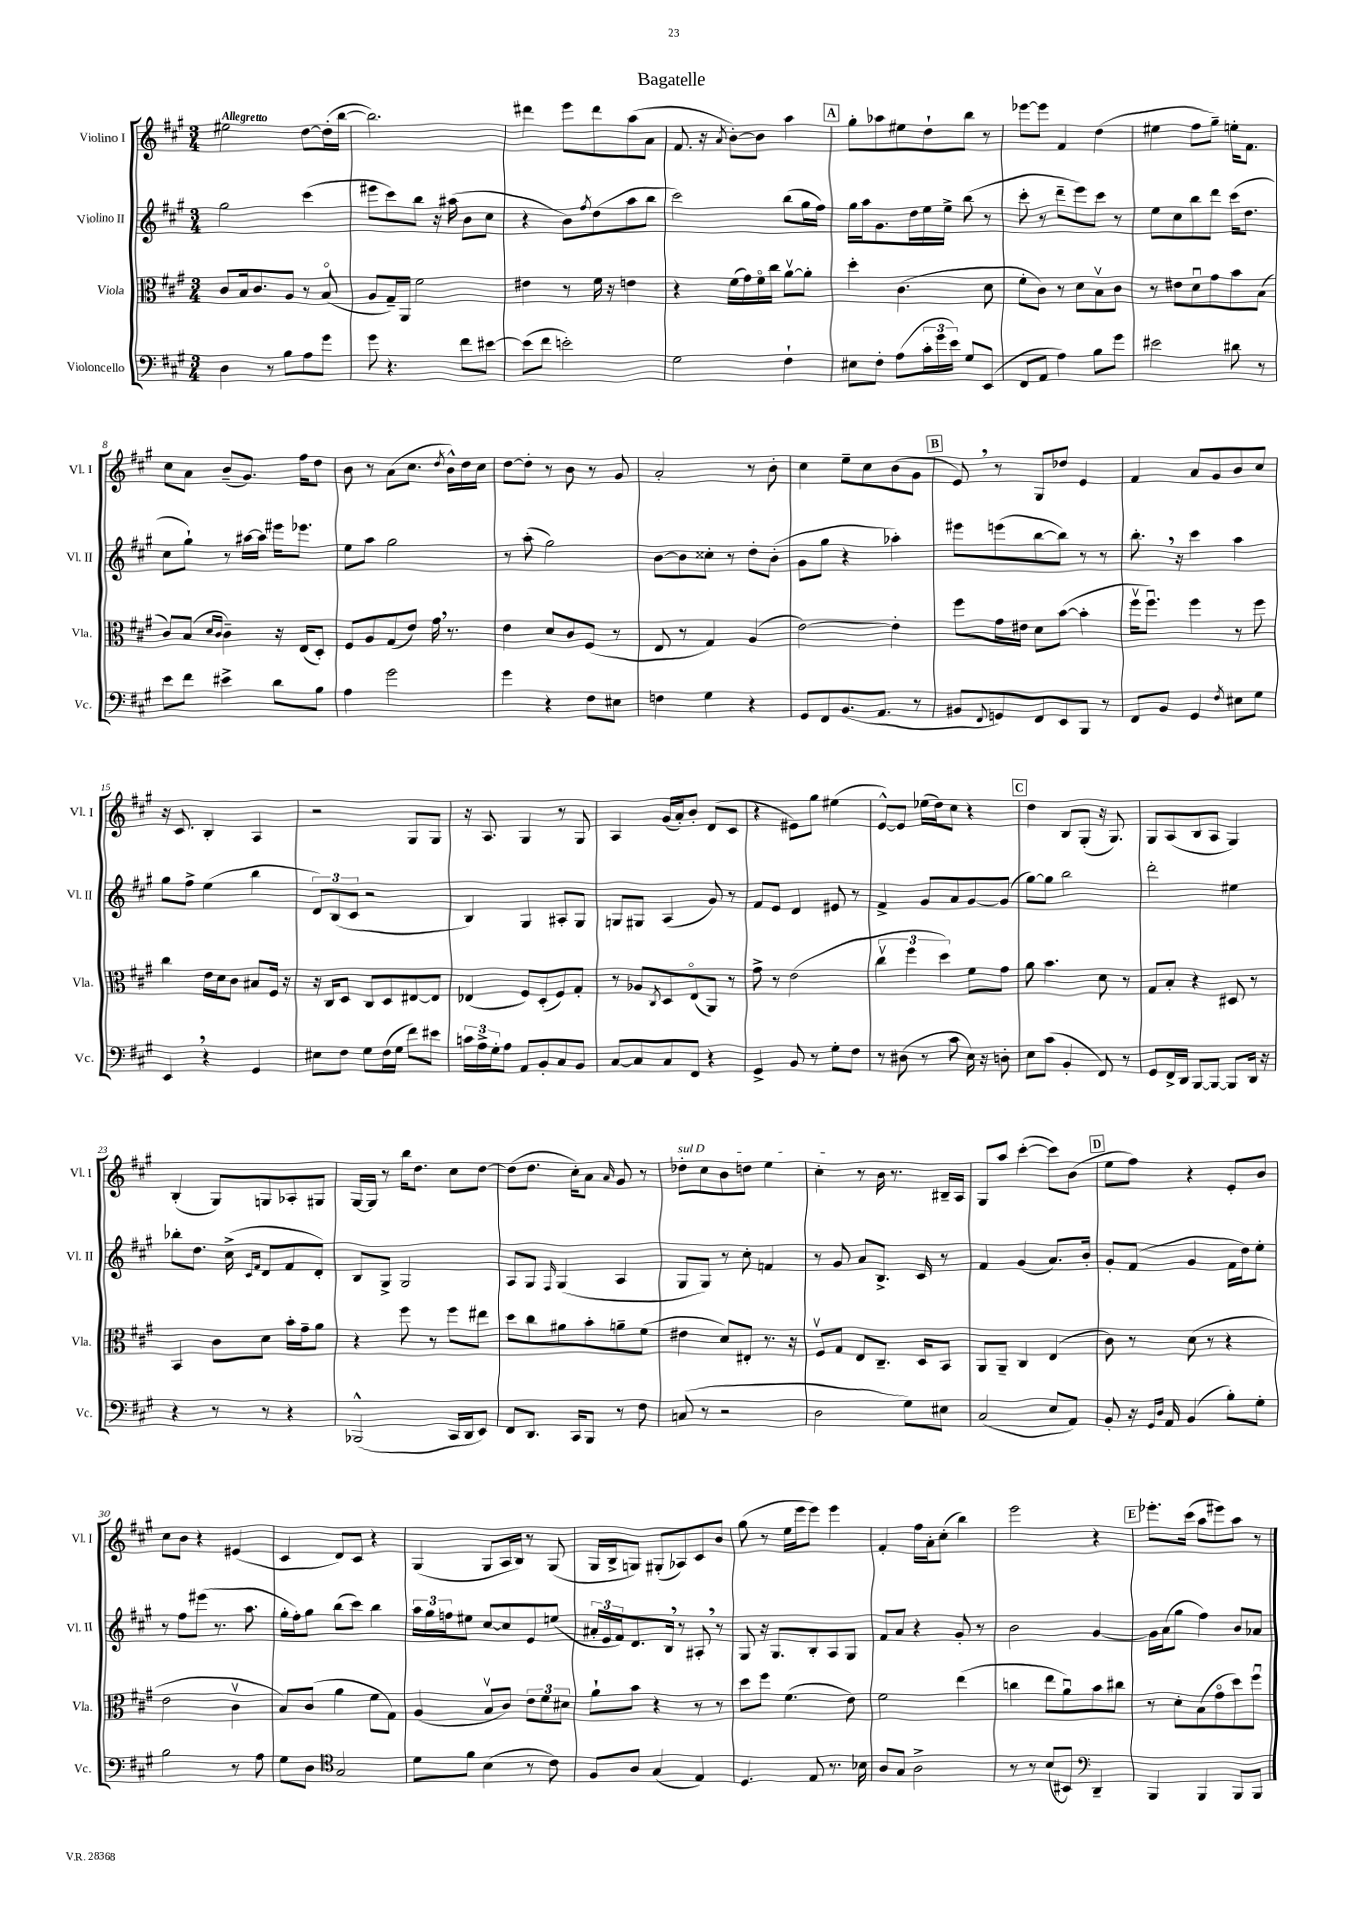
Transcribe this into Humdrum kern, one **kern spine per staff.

**kern	**kern	**kern	**kern
*staff4	*staff3	*staff2	*staff1
*clefF4	*clefC3	*clefG2	*clefG2
*k[f#c#g#]	*k[f#c#g#]	*k[f#c#g#]	*k[f#c#g#]
*M3/4	*M3/4	*M3/4	*M3/4
4D	8c#	2gg#	2ee#
.	16B	.	.
.	8.c#	.	.
8r	.	.	.
8B	8A	.	.
8A	8r	(4ccc#	[8dd
8g#	(8Bo	.	(16dd']
.	.	.	[16bb
=	=	=	=
8g#	8A	8eee#	2.bb])
4.r	16G#~)	8ccc#)	.
.	16AA	.	.
.	2f#	8bb	.
.	.	16r	.
.	.	(16aa#	.
8f#	.	8b	.
[8e#	.	8cc#	.
=	=	=	=
(8e#]	4e#	4r	4ddd#
8f#	.	.	.
2e')	8r	8b)	8eee
.	.	8qff#	.
.	16f#	(8dd	8ddd#
.	16r	.	.
.	4e	8aa	(8aa
.	.	8bb	8a
=	=	=	=
2G#	4r	2ccc#)	8.f#
.	.	.	16r
.	.	.	8qa
.	(16f#	.	[8b')
.	16g#)	.	.
.	16f#o	.	8b]
.	16cc#	.	.
4F#`	[8av	(8bb	4aa
.	8a']	16gg#	.
.	.	16ff#)	.
=	=	=	=
8E#	4dd'	16gg#	8gg#'
.	.	16aa	.
8F#'	.	8.g#	8aa-
(8A	(4.c#	.	8ee#
.	.	16dd	.
24c#'	.	16ee	8dd`
24g#	.	.	.
.	.	16ee^	.
24e)	.	.	.
8G#	.	(8bb	8bb
(8EE	8d	8r	8r
=	=	=	=
8FF#	8f#'	8ccc#'	[8eee-
8AA	8c#)	8r	8eee-]
4A)	8r	8ddd~	4f#
.	8d	8eee)	.
8B	8Bv	8ccc#	(4dd
8g#	8c#	8r	.
=	=	=	=
2e#	8r	8ee	4ee#
.	8e#	8cc#	.
.	8du	8bb	8ff#
.	8g#	8ddd	8gg#~)
8d#	8b	(16ccc#	16ee'
.	.	8.dd	8.f#
8r	(8B	.	.
=	=	=	=
8e	8c#)	8cc#	8cc#
8f#	(8B	8gg#`)	8a
.	16qqd	.	.
.	16qqc#	.	.
4e#^	4c#~)	8r	(8b~
.	.	[16aa#	8.g#)
.	.	16aa#]	.
8d	16r	16eee#	.
.	(16E	8.eee-	16ff#
8B	8D')	.	8dd
=	=	=	=
4A	8F#	8ee	8b
.	8A	8aa	8r
2g#	(8G#	2gg#	(8a
.	8e)	.	8.cc#
.	16g#	.	.
.	.	.	8qdd
.	8.r	.	16b^^)
.	.	.	16dd
.	.	.	16cc#
=	=	=	=
4g#	4e	8r	[8dd
.	.	(8aa'	8dd']
4r	8d	2gg#)	8r
.	8c#	.	8b
8F#	(8F#	.	8r
8E#	8r	.	8g#
=	=	=	=
4F	8E	[8b	2a'
.	8r	8b]	.
4G#	4G#)	8cc##'	.
.	.	8r	.
4r	(4A	8dd'	8r
.	.	(8b'	8b'
=	=	=	=
8GG#	[2e)	8g#	4cc#
8FF#	.	8gg#	.
(8.BB	.	4r	8ee~
.	.	.	8cc#
8.AA	.	.	.
.	4e']	4aa-')	(8b
8r	.	.	8g#
=	=	=	=
8BB#	8ff#	8eee#	8e)
8qqFF#	.	.	.
8GG)	16g#	(8eee	8r
.	16e#	.	.
8FF#	8d	[8bb	8G#
8EE	([8b	8bb])	8dd-
8BBB	4b']	8r	4e
8r	.	8r	.
=	=	=	=
8FF#	16ff#v	8.bb'	4f#
.	8.ff#u)	.	.
8BB	.	.	.
.	.	16r	.
4GG#	4ff#	4ccc#	8a
.	.	.	8g#
8qF#	.	.	.
8E#	8r	4aa	8b
8G#	8ff#	.	8cc#
=	=	=	=
4EE	4cc#	8gg#	16r
.	.	.	8.c#
.	.	8ff#^	.
4r	16e	(4ee	4B'
.	16d	.	.
.	8c#	.	.
4GG#	8B#	4bb	4A
.	16F#	.	.
.	16r	.	.
=	=	=	=
8E#	16r	12d)	2r
.	16C#	.	.
.	.	(12B	.
8F#	8D	.	.
.	.	12c#	.
8G#	8C#	2r	.
(16F#	8D	.	.
16G#	.	.	.
8f#)	[8E#	.	8G#
8e#	8E#]	.	8G#
=	=	=	=
24c	(4E-	4B)	16r
24A^	.	.	.
.	.	.	8.A
24G#'	.	.	.
8A	.	.	.
8AA	8F#)	4G#	4G#
8BB'	(8D'	.	.
8C#	8F#)	8A#'	8r
8BB	8G#'	8G#	8G#
=	=	=	=
[8C#	8r	8G	4A
8C#]	8A-	8G#	.
.	8qC#	.	.
8C#	8D	(4A	(16g#
.	.	.	16a')
8FF#	(8Eo	.	8b'
4r	8AA)	8g#)	(8d
.	8r	8r	8c#
=	=	=	=
4GG#^	8g#^	8f#	4r
.	8r	8e	.
8BB	(2e	4d	8e#)
8r	.	.	8gg#
8G#'	.	8e#	(4ee#
8F#	.	8r	.
=	=	=	=
8r	6cc#v	4f#^	[8e^^)
(8D#	.	.	8e]
.	6ff#	.	.
8r	.	8g#	(16ee-
.	.	.	16dd)
.	6dd)	.	.
8c#	.	8a	8cc#
16E)	8f#	[8g#	4r
16r	.	.	.
8D'	8g#	(8g#]	.
=	=	=	=
8E	8a	[8gg#)	4dd
(8c#	4.b	8gg#]	.
4BB'	.	2bb	8B
.	.	.	(8G#'
8FF#)	8d	.	16r
.	.	.	8.G#)
8r	8r	.	.
=	=	=	=
8GG#	8G#	2ddd'	8G#
16FF#^	8B'	.	(8A
16DD	.	.	.
[8BBB	4r	.	8B
8BBB_	.	.	8A
8BBB]	8D#	4ee#	4G#)
16DD	8r	.	.
16r	.	.	.
=	=	=	=
4r	4BB	8bb-'	(4B'
.	.	8.dd	.
8r	8c#	.	8G#)
.	.	(16cc#^	.
.	.	16qqc#	.
.	.	16qqf#	.
8r	8d	8d	8G
4r	16b'	8f#	8A-'
.	16g#~	.	.
.	8a	8d')	8G#
=	=	=	=
(2BBB-^^	4r	8B	[16G#
.	.	.	16G#]
.	.	8G#^	8r
.	8ff#	2G#	16bb
.	.	.	8.dd
.	8r	.	.
16CC#	8ff#	.	8cc#
16DD	.	.	.
8EE)	8ee#	.	[8dd
=	=	=	=
8FF#	8dd	8A	(8dd]
8.DD	8cc#	8G#	8.dd
.	.	16qqF#	.
.	8a#	(4G#	.
16CC#	.	.	16cc#')
8BBB	8b'	.	8a
.	.	.	16qqa
8r	8a~	4A	8g#
8F#	(8f#	.	8r
=	=	=	=
(8C	4e#	8G#	8dd-'
8r	.	8G#)	8cc#
2r	8d)	8r	8b
.	8E#'	8cc#'	8dd
.	8.r	4f	4ee
.	16r	.	.
=	=	=	=
2D	8F#v	8r	4cc#'
.	8G#	8g#	.
.	8E	8a	8r
.	8.C#~	8.B^	16b
.	.	.	8.r
8G#)	.	.	.
.	16D	16c#	.
8E#	8BB	8r	16B#~
.	.	.	16A
=	=	=	=
(2C#	8AA	4f#	8G#
.	8AA~	.	8aa
.	4C#	(4g#	([4ccc#'
8E	(4E	8.a)	8ccc#])
8AA)	.	.	(8b
.	.	16b'	.
=	=	=	=
8BB'	8c#)	8g#'	8ee
16r	8r	(8f#	8ff#)
16qqGG#	.	.	.
16qqD	.	.	.
16AA	.	.	.
(4BB	(8d	4g#	4r
.	8r	.	.
8B')	4r	16f#	8e'
.	.	16dd)	.
8G#'	.	8ee'	8b
=	=	=	=
2B	2e	8r	8cc#
.	.	8ff#	8b
.	.	(8eee#	4r
.	.	8.r	.
8r	4c#v	.	(4e#
.	.	8.aa	.
8A	.	.	.
=	=	=	=
8G#	8B)	16gg#'	4c#
.	.	16ff#')	.
8D	(8c#	8gg#	.
*clefC4	*	*	*
2G#	4a	(8bb	8d)
.	.	8ccc#)	8c#
.	8f#	4bb	4r
.	8G#)	.	.
=	=	=	=
8d	(4A	24aa	(4G#
.	.	24gg#	.
.	.	24ff	.
8f#	.	8ee#	.
(4B	8Bv	[8cc#	8G#
.	8c#)	8cc#]	16A
.	.	.	16B)
8r	12e	8e	8r
.	12f#	.	.
8c#)	.	(8ee	(8G#
.	12d#	.	.
=	=	=	=
8F#	8a`	24a#'	16G#
.	.	24e	.
.	.	.	16B^
.	.	24f#)	.
8A	8b	8.d	8G)
(4G#	4r	.	(8G#'
.	.	16B	.
.	.	8r	8A-)
4E)	8r	8A#'	8c#
.	8r	8r	8b
=	=	=	=
4.D	8dd	8G#	(8gg#
.	8ff#	16r	8r
.	.	8.G#	.
.	(4.f#	.	16ee
.	.	.	16eee
8E	.	8B'	8eee)
8.r	.	8A	4eee
.	8e)	8G#	.
16B-	.	.	.
=	=	=	=
8A	2f#	8f#	4f#'
8G#	.	8a	.
2A^	.	4r	16ff#
.	.	.	16a'
.	.	.	(8cc#'
.	(4ee	8g#'	4bb)
.	.	8r	.
=	=	=	=
8r	4cc	2b	2eee
8r	.	.	.
(8B	8ee	.	.
8BB#)	8au)	.	.
*clefF4	*	*	*
4DD~	8b	[4g#	4r
.	8cc#	.	.
=	=	=	=
4BBB	8r	16g#]	8.eee-'
.	.	(16a	.
.	8d'	8gg#	.
.	.	.	(16ccc#
4BBB	(8B	4ff#)	8aa
.	8g#o	.	8eee#)
8BBB	8dd)	8b	8aa
8BBB	8ff#u	8a-	8r
==	==	==	==
*-	*-	*-	*-
